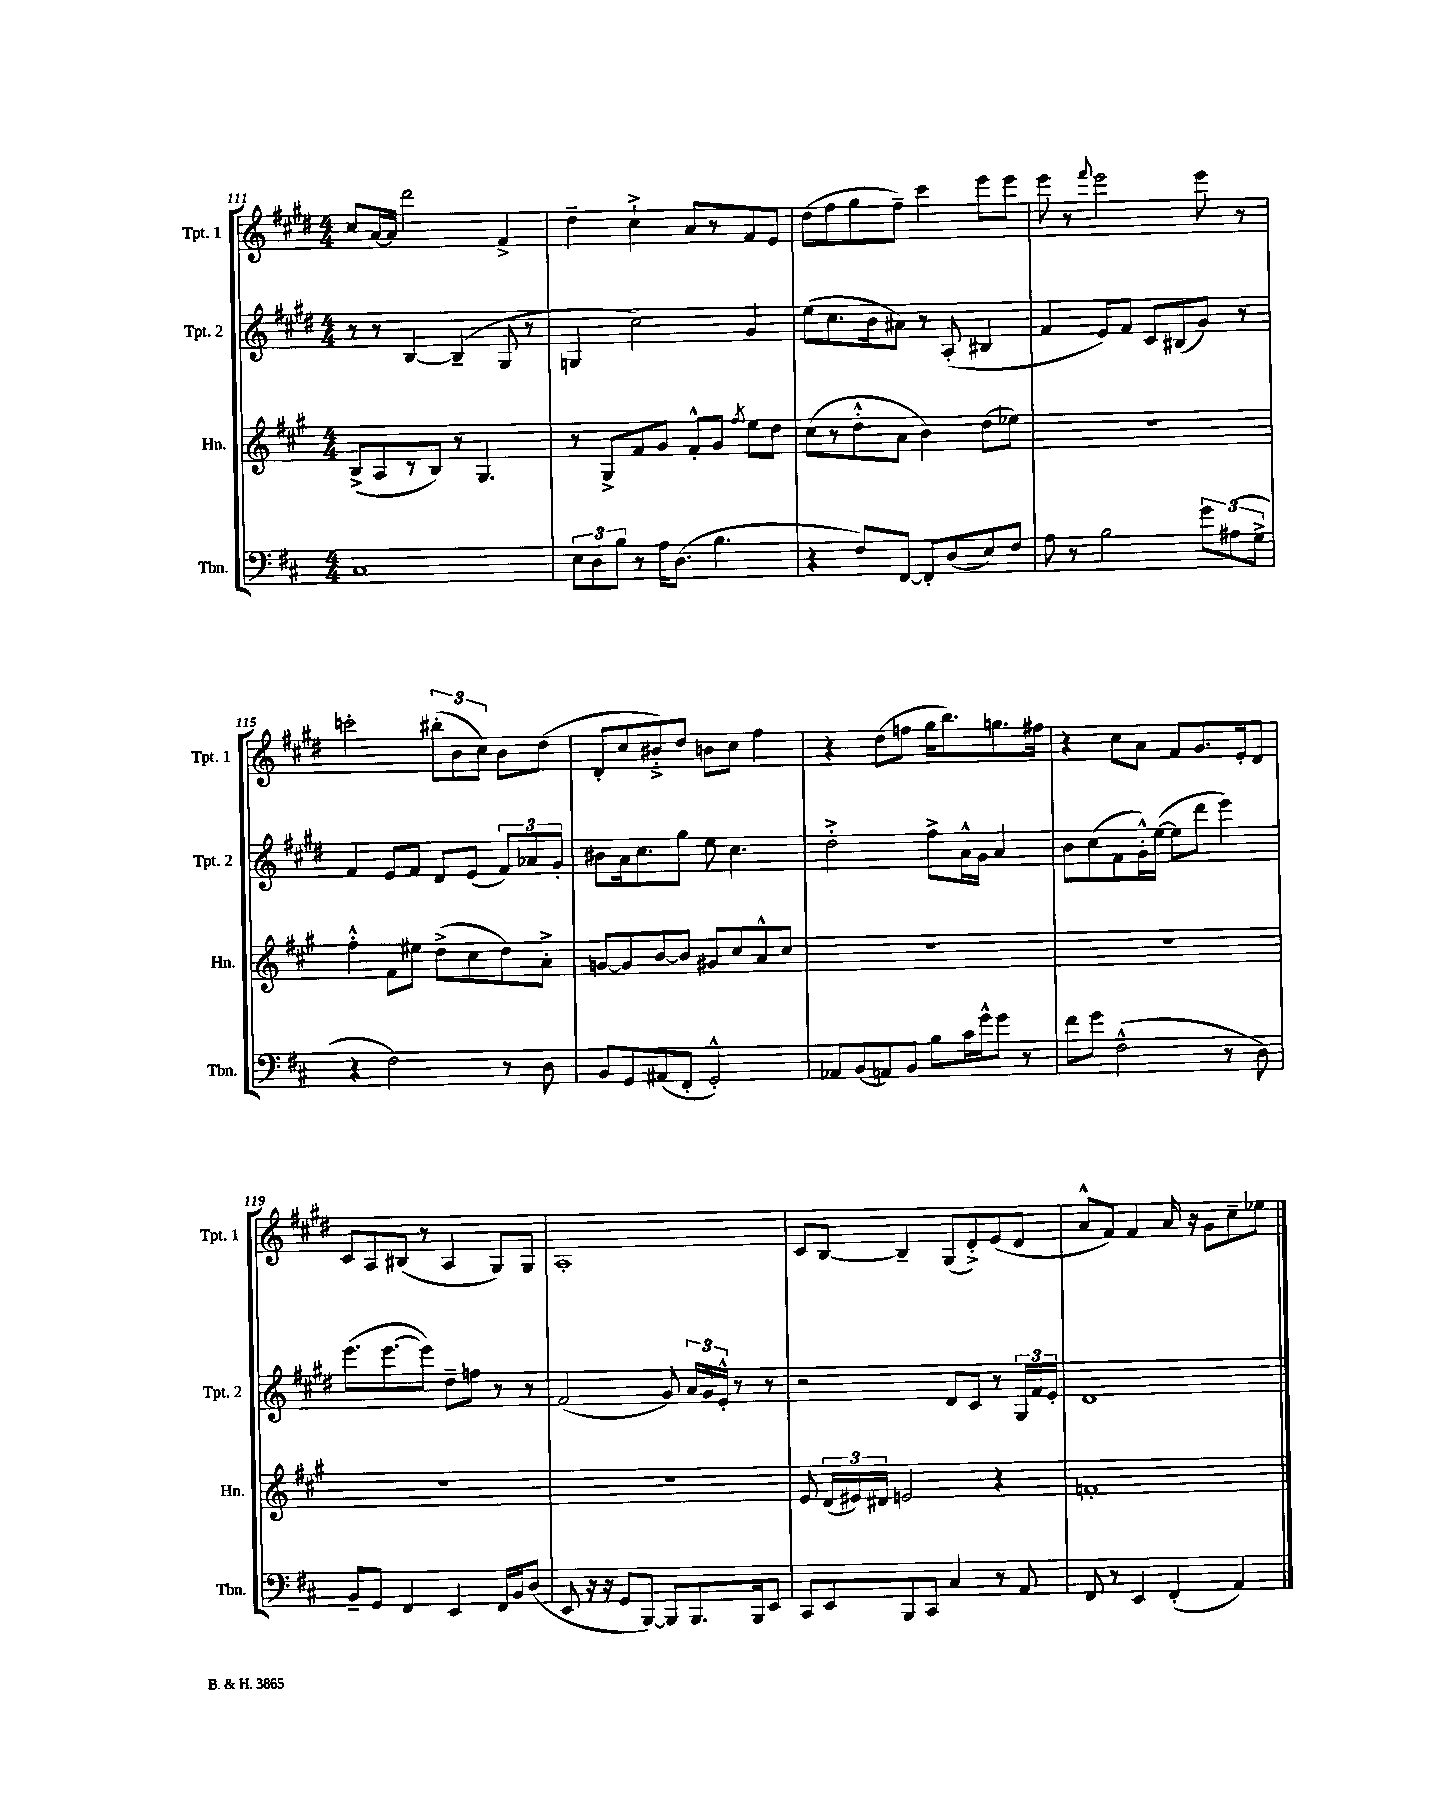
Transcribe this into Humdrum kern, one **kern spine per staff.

**kern	**kern	**kern	**kern
*staff4	*staff3	*staff2	*staff1
*clefF4	*clefG2	*clefG2	*clefG2
*k[f#c#]	*k[f#c#g#]	*k[f#c#g#d#]	*k[f#c#g#d#]
*M4/4	*M4/4	*M4/4	*M4/4
1C#	(8B^/L	8r	8cc#/L
.	8A/	8r	[16a/L
.	.	.	16a/]JJ
.	8r	[4B/	2ddd#\
.	8B/J)	.	.
.	8r	(4B~/]	.
.	4.G#/	.	.
.	.	8G#/	4f#^/
.	.	8r	.
=	=	=	=
12E\L	8r	4G/	4dd#~\
12D\	.	.	.
.	8G#^/L	.	.
12B\J	.	.	.
8r	8f#/	2cc#\)	4cc#`^\
16A\LK	8g#/J	.	.
(8.D\J	.	.	.
.	8f#'^^/L	.	8a/L
4.B\	8g#/J	.	8r
.	8qff#/	.	.
.	8ee\L	4g#/	8f#/
.	8dd\J	.	8e/J
=	=	=	=
4r	(8cc#\L	(8ee\L	(8dd#\L
.	8r	8.cc#\	8ff#\
8F#/L)	8dd'^^\	.	8gg#\
.	.	16b\k	.
[8FF#/J	8a\J	8a#\J)	8ff#~\J)
8FF#'/]L	4b\)	8r	4ccc#\
(8D/	.	(8A'/	.
8E/)	(8dd\L	4B#/	8eee\L
8F#/J	8ee-\J)	.	8eee\J
=	=	=	=
8A\	1r	4f#/	8eee\
8r	.	.	8r
.	.	.	8qqfff#/
2B\	.	8e/L)	2eee\
.	.	8f#/J	.
.	.	8c#/L	.
.	.	(8B#/	.
12g\L	.	8g#/J)	8eee\
(12A#\	.	.	.
.	.	8r	8r
12G^\J	.	.	.
=	=	=	=
4r	4ff#'^^\	4f#/	2ccc'\
2F#\)	8f#\L	8e/L	.
.	8ee#\J	8f#/J	.
.	(8dd^\L	8d#/L	(12bb#'\L
.	.	.	12b\
.	8cc#\	(8e/J	.
.	.	.	12cc#\J)
8r	8dd\)	12f#/L)	8b\L
.	.	12a-/	.
8D\	8a'^\J	.	(8dd#\J
.	.	12g#'/J	.
=	=	=	=
8BB/L	[8g/L	8b#\L	8d#'/L
8GG/	8g/]	16a\k	8cc#/
.	.	8.cc#\	.
(8AA#/	[8b/	.	8b#'^/)
8FF#'/J	8b/]J	8gg#\J	8dd#/J
2GG'^^/)	8g#/L	8ee\	8b\L
.	8cc#/	4.cc#\	8cc#\J
.	8a^^/	.	4ff#\
.	8cc#/J	.	.
=	=	=	=
8AA-/L	1r	2dd#'^\	4r
(8BB/	.	.	.
8AA/)	.	.	(8dd#\L
8BB/J	.	.	8ff\J
8B\L	.	8ff#^\L	16gg#\LK
.	.	.	8.bb\)
16c#\L	.	16a^^\L	.
16g^^\J	.	16g#\JJ	.
8g\J	.	4a/	8.gg\
8r	.	.	.
.	.	.	16ff#\Jk
=	=	=	=
8f#\L	1r	8b\L	4r
8g\J	.	(8cc#\	.
(2F#^^\	.	8f#\	8cc#\L
.	.	16g#'^^\L)	8a\J
.	.	([16ee\JJ	.
.	.	8ee\]L	8f#/L
.	.	8ddd#\J	8.g#/
8r	.	4eee\)	.
.	.	.	16e'/k
8D\)	.	.	8d#/J
=	=	=	=
8BB~/L	1r	(8.eee\L	8c#/L
8GG/J	.	.	8A/
.	.	[8.eee\	.
4FF#/	.	.	(8B#/J
.	.	8eee\]J)	8r
4EE/	.	8dd#~\L	4A/
.	.	8ff\J	.
16FF#/LL	.	8r	8G#/L)
16BB/J	.	.	.
(8D/J	.	8r	8G#/J
=	=	=	=
8EE/	1r	(2f#/	1A'
16r	.	.	.
16r	.	.	.
8GG/L	.	.	.
[8BBB/J)	.	.	.
8BBB/]L	.	8g#/)	.
8.BBB/	.	24a/LL	.
.	.	24g#/	.
.	.	24e'^^/JJ	.
.	.	8r	.
16BBB/k	.	.	.
8EE/J	.	8r	.
=	=	=	=
8CC#/L	8e/	2r	8c#/L
8EE/	(24d/LL	.	[8B/J
.	24e#/)	.	.
.	24d#/JJ	.	.
8BBB/	2e/	.	4B~/]
8CC#/J	.	.	.
4C#/	.	8d#/L	(8G#/L
.	.	8c#/J	8d#'^/)
8r	4r	8r	(8e/
8AA/	.	24G#/LL	8d#/J
.	.	24f#/	.
.	.	24e'/JJ	.
=	=	=	=
8FF#/	1f'	1d#	8a^^/L
8r	.	.	8f#/J)
4EE/	.	.	4f#/
(4FF#'/	.	.	16a/
.	.	.	16r
.	.	.	8g#\L
4AA/)	.	.	8cc#~\
.	.	.	8ee-\J
==	==	==	==
*-	*-	*-	*-
